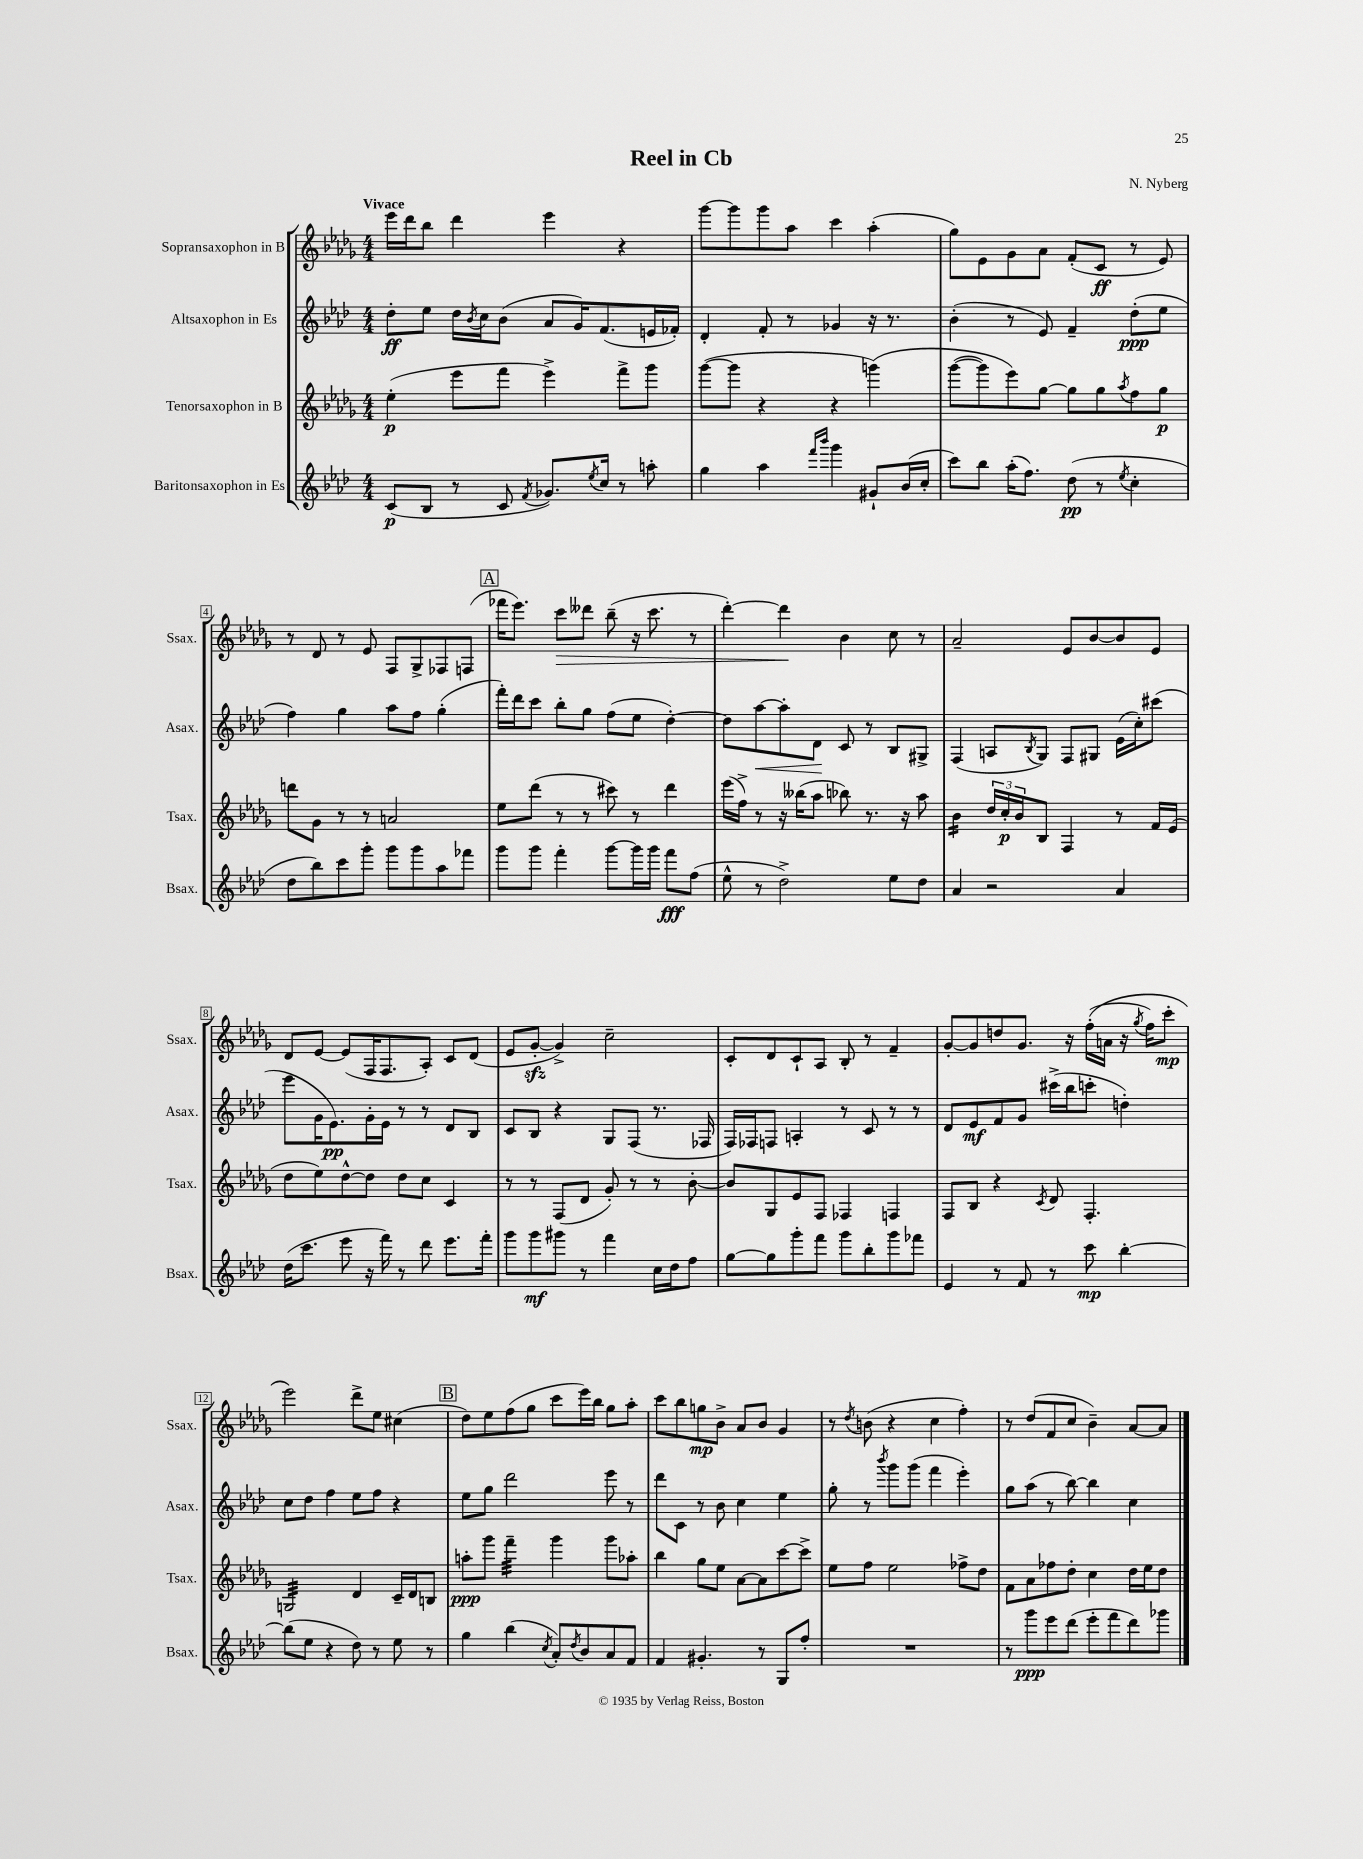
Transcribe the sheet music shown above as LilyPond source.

\header { title = "Reel in Cb" composer = "N. Nyberg" }
<<
\new StaffGroup <<
\new Staff = "s0" \with { instrumentName = "Sopransaxophon in B" shortInstrumentName = "Ssax." } {
    \clef treble \key des \major \numericTimeSignature \time 4/4 \tempo "Vivace"
    ees'''16 des'''16 bes''8 des'''4 ees'''4 r4 |
    ges'''8~ ges'''8 ges'''8 aes''8 c'''4 aes''4-.( |
    ges''8) ees'8 ges'8 aes'8 f'8-.( c'8\ff r8 ees'8) |
    r8 des'8 r8 ees'8 f8 ges8-> fes8 f8( |
    \mark \markup { \box "A" } fes'''16 ees'''8.) c'''8\> deses'''8 bes''8--( r16 c'''8. r8 |
    des'''4~-.) des'''4\! bes'4 c''8 r8 |
    aes'2-- ees'8 bes'8~ bes'8 ees'8 |
    des'8 ees'8~ ees'8( f16 f8. aes8-.) c'8 des'8( |
    ees'8 ges'8~-.\sfz ges'4->) c''2-- |
    c'8-. des'8 c'8-! aes8 bes8-. r8 f'4-- |
    ges'8~-. ges'8 d''8 ges'8. r16 f''16-.(\( a'16 r16 \acciaccatura { ges''8 } f''16) c'''8-.\mp |
    ees'''2\) des'''8-> ees''8 cis''4( |
    \mark \markup { \box "B" } des''8) ees''8 f''8( ges''8 c'''8 ees'''16) bes''16 ges''8 aes''8-. |
    c'''8 bes''8 g''8\mp bes'8-> aes'8 bes'8 ges'4 |
    r8 \acciaccatura { des''8 } b'8( r4 c''4 f''4-.) |
    r8 des''8( f'8 c''8 bes'4--) aes'8~ aes'8 \bar "|." |
}
\new Staff = "s1" \with { instrumentName = "Altsaxophon in Es" shortInstrumentName = "Asax." } {
    \clef treble \key aes \major \numericTimeSignature \time 4/4
    des''8-.\ff ees''8 des''16 \acciaccatura { bes'8 } c''16 bes'8( aes'8 g'16) f'8.( e'16 fes'16-.) |
    des'4-. f'8-. r8 ges'4 r16 r8. |
    bes'4-.( r8 ees'8) f'4-- des''8-.\ppp( ees''8 |
    f''4) g''4 aes''8 f''8 g''4-.( |
    \mark \markup { \box "A" } f'''16-.) des'''16 c'''8 bes''8-. g''8 f''8( ees''8 des''4~-.) |
    des''8 aes''8~\< aes''8-. des'8\! c'8 r8 bes8 gis8-> |
    f4( a8 \acciaccatura { bes8 } g8) f8 gis8 ees'16( c''16-.) cis'''8( |
    ees'''8 g'16 ees'8.\pp) g'16-. ees'16 r8 r8 des'8 bes8 |
    c'8 bes8 r4 g8 f8( r8. fes16 |
    f16) fes16 f8 a4-. r8 c'8 r8 r8 |
    des'8 ees'8\mf f'8 g'8 cis'''16->( bes''16 c'''8-. d''4-.) |
    c''8 des''8 f''4 ees''8 f''8 r4 |
    \mark \markup { \box "B" } ees''8 g''8 des'''2 ees'''8 r8 |
    des'''8 c'8 r8 bes'8 c''4 ees''4 |
    g''8-. r8 \acciaccatura { bes'''8 } g'''8 g'''8( f'''4 ees'''4-.) |
    g''8 aes''8( r8 bes''8~) bes''4 c''4 \bar "|." |
}
\new Staff = "s2" \with { instrumentName = "Tenorsaxophon in B" shortInstrumentName = "Tsax." } {
    \clef treble \key des \major \numericTimeSignature \time 4/4
    ees''4-.\p( ees'''8 f'''8 ees'''4->) f'''8-> ges'''8 |
    ges'''8~( ges'''8 r4 r4 g'''4)\( |
    ges'''8~( ges'''8) ees'''8\) ges''8~ ges''8 ges''8 \acciaccatura { aes''8 } f''8 ges''8\p |
    d'''8 ges'8 r8 r8 a'2 |
    \mark \markup { \box "A" } ees''8 des'''8( r8 r8 cis'''8) r8 des'''4 |
    ees'''16( f''16->) r8 r16 beses''16( aes''8 bes''8) r8. r16 aes''8 |
    bes'4:16 \tuplet 3/2 { des''16 c''16-.\p bes'16 } bes8 f4 r8 f'16 ees'16( |
    des''8 ees''8) des''8~-^ des''8 des''8 c''8 c'4 |
    r8 r8 f8( des'8 ges'8-.) r8 r8 bes'8~-. |
    bes'8 ges8 ees'8 f8 fes4 f4 |
    f8 bes8 r4 \acciaccatura { c'8 } des'8 f4.-. |
    g2:32 des'4 c'16-- des'16 b8 |
    \mark \markup { \box "B" } a''8-.\ppp ges'''8 f'''4:32-- ges'''4 ges'''8 aes''8-. |
    bes''4 ges''8 ees''8 aes'8~ aes'8 c'''8~ c'''8-> |
    ees''8 f''8 ees''2 fes''8-> des''8 |
    f'8 aes'8 fes''8 des''8-. c''4 des''16 ees''16 des''8 \bar "|." |
}
\new Staff = "s3" \with { instrumentName = "Baritonsaxophon in Es" shortInstrumentName = "Bsax." } {
    \clef treble \key aes \major \numericTimeSignature \time 4/4
    c'8\p( bes8 r8 c'8 \acciaccatura { f'8 } ges'8.) \acciaccatura { ees''8 } c''16 r8 a''8-. |
    g''4 aes''4 \grace { f'''16 bes'''16 } g'''4 gis'8-! bes'16( c''16-. |
    c'''8) bes''8 aes''16-.( f''8.) des''8\pp( r8 \acciaccatura { ees''8 } c''4-. |
    des''8 bes''8) c'''8 g'''8-. g'''8 g'''8 aes''8 fes'''8 |
    \mark \markup { \box "A" } g'''8 g'''8 f'''4-. g'''8~ g'''16 g'''16 f'''8\fff f''8( |
    ees''8-^ r8 des''2->) ees''8 des''8 |
    aes'4 r2 aes'4 |
    des''16( c'''8. ees'''8 r16 f'''16) r8 des'''8 ees'''8. f'''16-. |
    g'''8 g'''8\mf gis'''8 r8 f'''4 c''16 des''16 f''8 |
    g''8~ g''8 g'''8-. f'''8 g'''8 bes''8-. g'''8 fes'''8 |
    ees'4 r8 f'8 r8 c'''8\mp bes''4~-. |
    bes''8( ees''8 r4 des''8) r8 ees''8 r8 |
    \mark \markup { \box "B" } g''4 bes''4( \acciaccatura { c''8 } aes'8-.) \acciaccatura { des''8 } bes'8 aes'8 f'8 |
    f'4 gis'4.-. r8 g8 f''8-. |
    R1 |
    r8 g'''8\ppp ees'''8 des'''8( ees'''8-. f'''8 des'''8) ges'''8 \bar "|." |
}
>>
>>
\layout { \context { \Score \override BarNumber.stencil = #(make-stencil-boxer 0.1 0.3 ly:text-interface::print) } }
